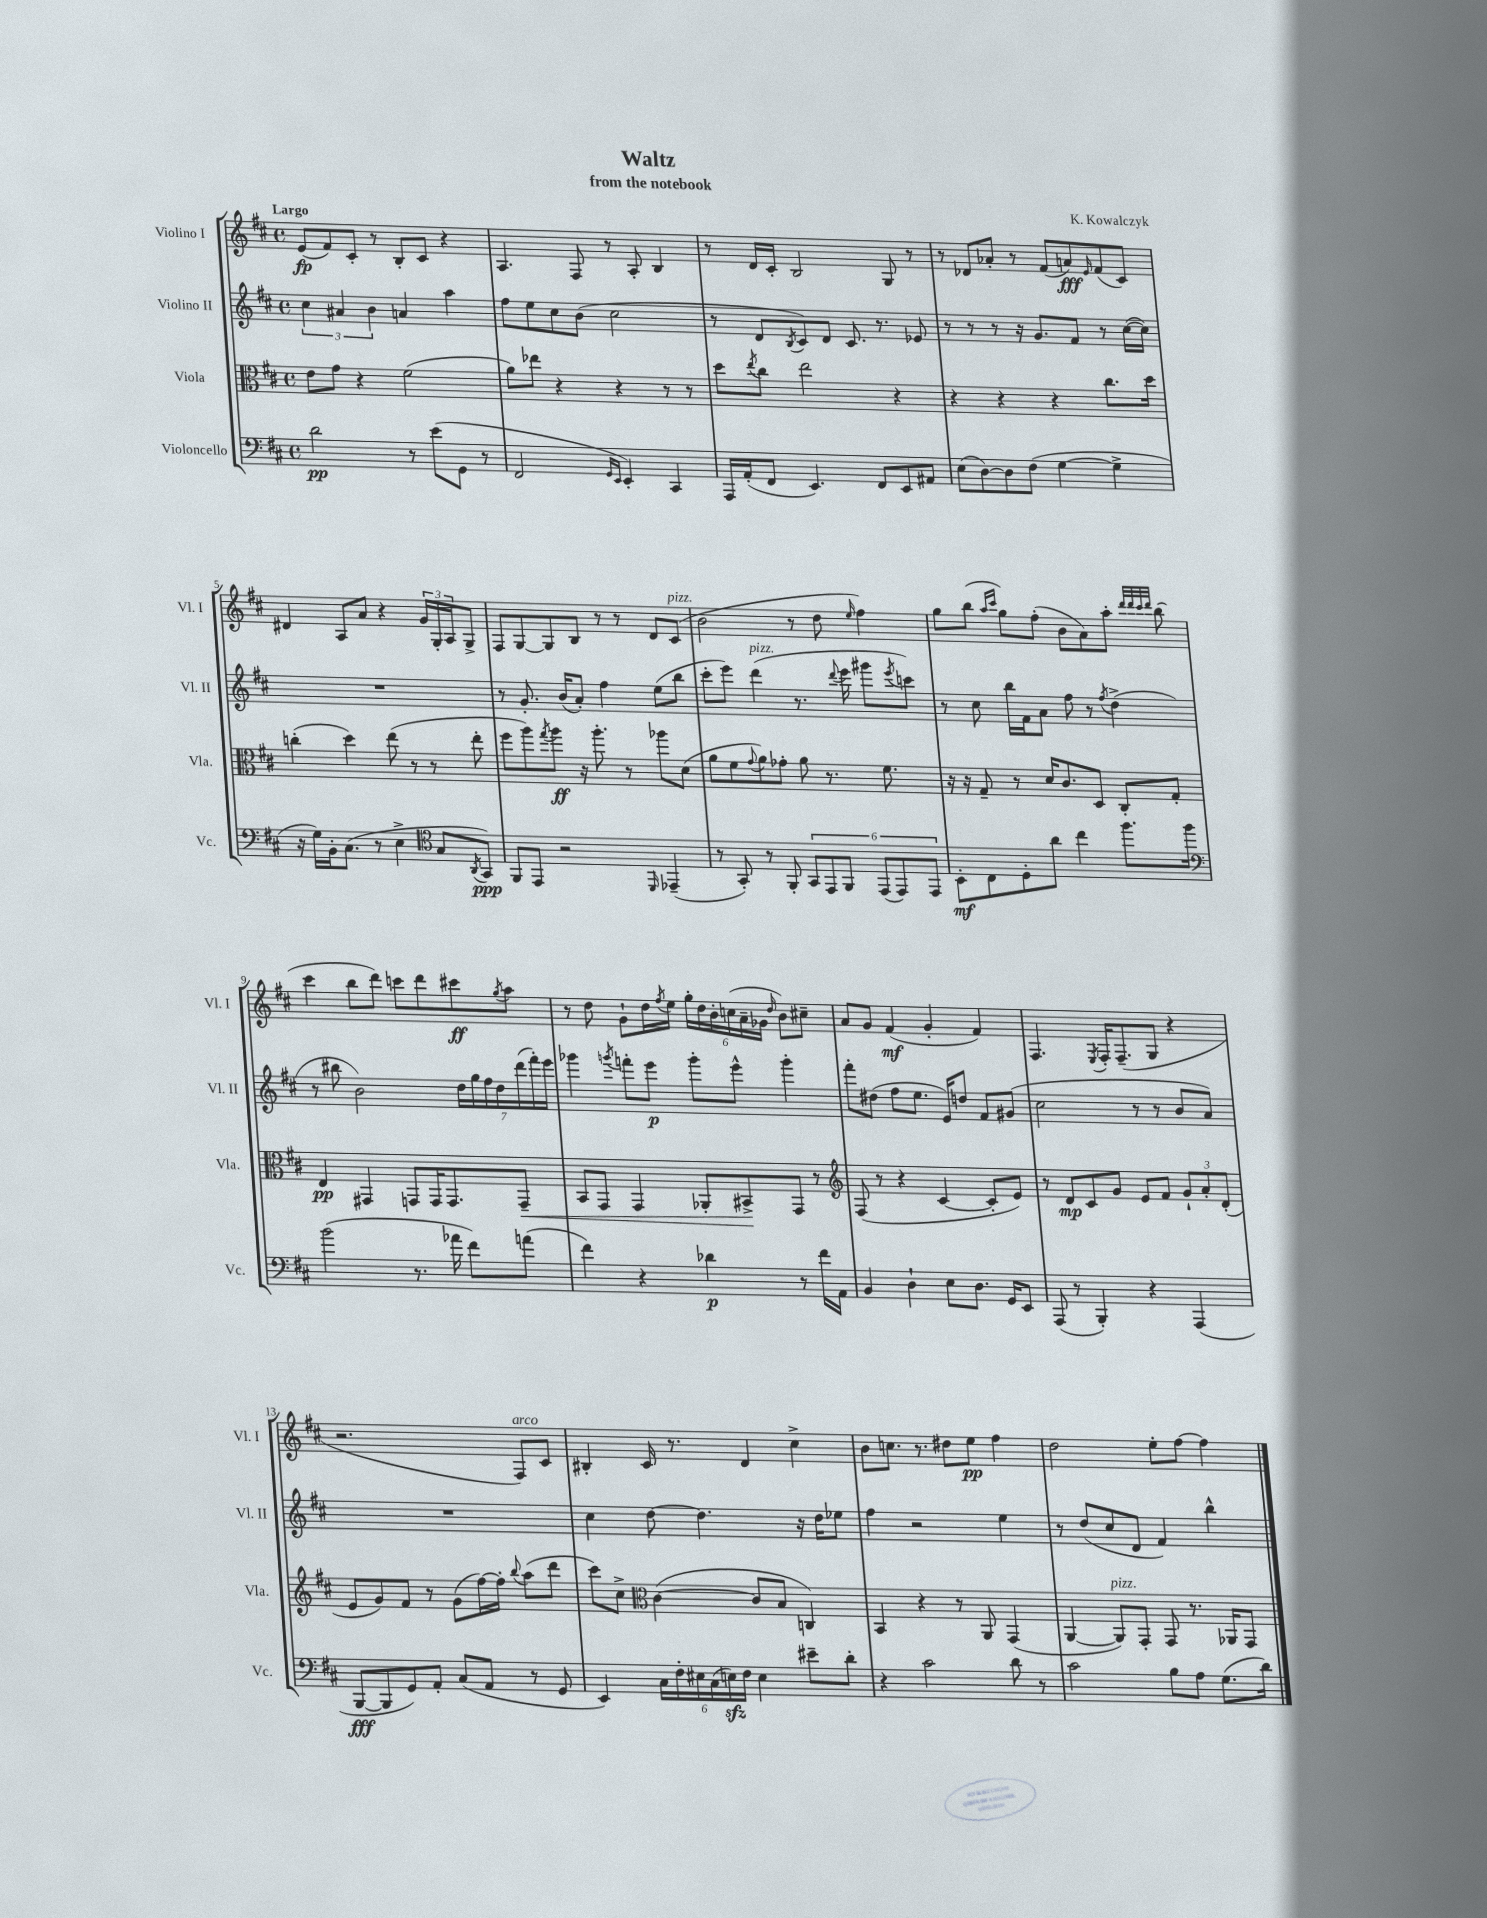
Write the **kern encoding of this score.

**kern	**dynam	**kern	**dynam	**kern	**dynam	**kern	**dynam
*part4	*part4	*part3	*part3	*part2	*part2	*part1	*part1
*staff4	*staff4	*staff3	*staff3	*staff2	*staff2	*staff1	*staff1
*I"Violoncello	*	*I"Viola	*	*I"Violino II	*	*I"Violino I	*
*I'Vc.	*	*I'Vla.	*	*I'Vl. II	*	*I'Vl. I	*
*clefF4	*	*clefC3	*	*clefG2	*	*clefG2	*
*k[f#c#]	*	*k[f#c#]	*	*k[f#c#]	*	*k[f#c#]	*
*M4/4	*	*M4/4	*	*M4/4	*	*M4/4	*
*met(c)	*	*met(c)	*	*met(c)	*	*met(c)	*
=1	=1	=1	=1	=1	=1	=1	=1
!	!	!	!	!	!	!LO:TX:a:B:t=Largo	!
2d\	pp	8e\L	.	6cc#\	.	(8e/L	fp
.	.	8g\J	.	.	.	8f#/)	.
.	.	.	.	6a#X/	.	.	.
.	.	4r	.	.	.	8c#'/J	.
.	.	.	.	6b\	.	.	.
.	.	.	.	.	.	8r	.
8r	.	(2f#\	.	4an/	.	8B'/L	.
(8e\L	.	.	.	.	.	8c#/J	.
8GG\J	.	.	.	4aa\	.	4r	.
8r	.	.	.	.	.	.	.
=2	=2	=2	=2	=2	=2	=2	=2
2FF#/	.	8a\L)	.	8ff#\L	.	4.A/	.
.	.	8ee-X\J	.	8ee\	.	.	.
.	.	4r	.	8cc#\	.	.	.
.	.	.	.	(8b\J	.	8F#/	.
16qqGG/LL	.	.	.	.	.	.	.
16qqEE/JJ	.	.	.	.	.	.	.
4EE'/)	.	4r	.	2cc#\	.	8r	.
.	.	.	.	.	.	8A'/	.
4CC#/	.	8r	.	.	.	4B/	.
.	.	8r	.	.	.	.	.
=3	=3	=3	=3	=3	=3	=3	=3
16AAA/LL	.	8dd\L	.	8r	.	8r	.
(16AA'/J	.	.	.	.	.	.	.
.	.	8qee/	.	.	.	.	.
8FF#/J	.	8cc#\J	.	8d/L	.	16d/LL	.
.	.	.	.	.	.	16c#'/JJ	.
.	.	.	.	8qB/	.	.	.
4.EE/)	.	2ee\	.	8c#/)	.	2B/	.
.	.	.	.	8d/J	.	.	.
.	.	.	.	8.c#/	.	.	.
8FF#/L	.	.	.	.	.	.	.
.	.	.	.	8.r	.	.	.
8EE/	.	4r	.	.	.	8G/	.
8AA#X/J	.	.	.	8e-X/	.	8r	.
=4	=4	=4	=4	=4	=4	=4	=4
(8E\L	.	4r	.	8r	.	8r	.
[8D\)	.	.	.	8r	.	8d-X/L	.
8D\]	.	4r	.	8r	.	8a-X'/J	.
(8F#\J	.	.	.	16r	.	8r	.
.	.	.	.	8.g/L	.	.	.
[4G\	.	4r	.	.	.	(8f#/L	.
.	.	.	.	8f#/J	.	8an/)	fff
.	.	.	.	.	.	16qqe/	.
4G^\]	.	8.cc#\L	.	8r	.	(8f#/	.
.	.	.	.	([16cc#\LL	.	8c#/J)	.
.	.	16dd\Jk	.	16cc#\JJ])	.	.	.
!!LO:LB:g=z
=5	=5	=5	=5	=5	=5	=5	=5
16r	.	(4ccn'\	.	1r	.	4d#X/	.
16G\LL)	.	.	.	.	.	.	.
16BB'\J	.	.	.	.	.	.	.
(8.C#\J	.	.	.	.	.	.	.
.	.	4dd\)	.	.	.	8A/L	.
8r	.	.	.	.	.	8a/J	.
4E^\	.	(8ee\	.	.	.	4r	.
.	.	8r	.	.	.	.	.
*clefC4	*	*	*	*	*	*	*
8G/L	.	8r	.	.	.	24g/LL	.
.	.	.	.	.	.	24G'/	.
.	.	.	.	.	.	24A/J	.
8qAA/	.	.	.	.	.	.	.
8GG/J)	ppp	8ee'\	.	.	.	8G^/J	.
=6	=6	=6	=6	=6	=6	=6	=6
8FF#/L	.	8ff#\L	.	8r	.	8F#/L	.
8EE/J	.	8aa\)	.	8.g'/	.	[8G/	.
.	.	8qgg/	.	.	.	.	.
2r	.	8aa\J	ff	.	.	8G/]	.
.	.	.	.	(16b/KL	.	.	.
.	.	16r	.	8a'/J)	.	8B/J	.
.	.	8.aa'\	.	.	.	.	.
.	.	.	.	4ff#\	.	8r	.
.	.	8r	.	.	.	8r	.
16qqDD/	.	.	.	.	.	.	.
(4EE-X~/	.	8aa-X\L	.	(8ee\L	.	8d/L	.
!	!	!	!	!	!	!LO:TX:a:i:t=pizz.	!
.	.	(8d\J	.	8bb\J	.	(8c#/J	.
=7	=7	=7	=7	=7	=7	=7	=7
8r	.	8a\L	.	8ccc#'\L	.	2b\	.
8GG'/)	.	8f#\	.	8eee\J)	.	.	.
.	.	8qqg/	.	.	.	.	.
!	!	!	!	!LO:TX:a:i:t=pizz.	!	!	!
8r	.	8a\)	.	(4ddd\	.	.	.
8FF#'/	.	8g-X'\J	.	.	.	.	.
12GG/L	.	8a\	.	8.r	.	8r	.
12EE/	.	.	.	.	.	.	.
.	.	8.r	.	.	.	8dd\	.
12FF#/J	.	.	.	.	.	.	.
.	.	.	.	8qqddd/	.	.	.
.	.	.	.	16eee\	.	.	.
.	.	.	.	.	.	16qqee/	.
(12EE/L	.	.	.	8ggg#X\L	.	4ff#\)	.
.	.	8.f#\	.	.	.	.	.
12EE/)	.	.	.	.	.	.	.
.	.	.	.	8qeee/	.	.	.
.	.	.	.	8cccn\J)	.	.	.
12EE/J	.	.	.	.	.	.	.
=8	=8	=8	=8	=8	=8	=8	=8
8BB'\L	mf	16r	.	8r	.	8gg\L	.
.	.	16r	.	.	.	.	.
8C#\	.	8G~/	.	8cc#\	.	(8bb\J	.
.	.	.	.	.	.	16qqaa/LL	.
.	.	.	.	.	.	16qqccc#/JJ	.
8D'\	.	8r	.	16bb\LL	.	8gg\L)	.
.	.	.	.	16f#\J	.	.	.
8a\J	.	16d/KL	.	8a\J	.	(8ff#'\J	.
.	.	8.c#/	.	.	.	.	.
4cc#\	.	.	.	8ff#\	.	8b\L	.
.	.	8D/J	.	8r	.	8a\)	.
.	.	.	.	8qff#/	.	.	.
8.ff#\L	.	8C#'/L	.	(4dd^\	.	8aa'\J	.
.	.	.	.	.	.	32qqddd/LLL	.
.	.	.	.	.	.	32qqddd/	.
.	.	.	.	.	.	32qqccc#/	.
.	.	.	.	.	.	32qqddd/JJJ	.
.	.	8G'/J	.	.	.	(8bb\	.
16ff#\Jk	.	.	.	.	.	.	.
!!LO:LB:g=z
=9	=9	=9	=9	=9	=9	=9	=9
*clefF4	*	*	*	*	*	*	*
(2b\	.	4E/	pp	8r	.	4ccc#\	.
.	.	.	.	8bb#X\	.	.	.
.	.	4GG#X/	.	2b\)	.	8bb\L	.
.	.	.	.	.	.	8ddd\J)	.
8.r	.	8GGn/L	.	.	.	8cccn\L	.
.	.	16GG/K	.	.	.	8ddd\	.
16a-X\	.	8.GG/	.	.	.	.	.
8f#\L)	.	.	.	28dd\LL	.	8ccc#X\	ff
.	.	.	.	28gg\	.	.	.
.	.	.	.	28ff#\	.	.	.
.	.	.	.	28dd\	.	.	.
.	.	.	.	.	.	8qgg/	.
!	!	!	!LO:HP:b	!	!	!	!
(8an\J	.	8GG~/J	<	.	.	8aa\J	.
.	.	.	.	(28ddd\	.	.	.
.	.	.	.	28fff#'\)	.	.	.
.	.	.	.	28eee\JJ	.	.	.
=10	=10	=10	=10	=10	=10	=10	=10
4f#\)	.	8BB/L	.	4ggg-X\	.	8r	.
.	.	8GG/J	.	.	.	8dd\	.
.	.	.	.	8qgggn/	.	.	.
4r	.	4GG/	.	8fffn'\L	.	8g`\L	.
.	.	.	.	8eee\J	p	16dd\L	.
.	.	.	.	.	.	8qff#/	.
.	.	.	.	.	.	16ee\JJ	.
4d-X\	p	8AA-X'/L	.	8ggg'\L	.	24gg'\LL	.
.	.	.	.	.	.	24dd\	.
.	.	.	.	.	.	24b'\	.
.	.	8BB#X^/	.	8eee^^\J	.	(24ccn\	.
.	.	.	.	.	.	24a~\	.
.	.	.	.	.	.	24g-X\JJ	.
.	.	.	.	.	.	16qqdd/	.
8r	.	8GG/J	[	4ggg'\	.	8b\L)	.
16f#\LL	.	8r	.	.	.	8cc#X~\J	.
16AA\JJ	.	.	.	.	.	.	.
=11	=11	=11	=11	=11	=11	=11	=11
*	*	*clefG2	*	*	*	*	*
4BB/	.	(8F#/	.	8fff#'\L	.	8a/L	.
.	.	8r	.	(8dd#X\J	.	8g/J	.
4D`\	.	4r	.	8ff#\L	.	(4f#/	mf
.	.	.	.	8.ee\J	.	.	.
8E\L	.	[4c#/	.	.	.	4g'/	.
.	.	.	.	16e/KL)	.	.	.
8.D\J	.	.	.	8ddn/J	.	.	.
.	.	8c#'/L]	.	8f#/L	.	4f#/)	.
16GG/KL	.	.	.	.	.	.	.
8EE/J	.	8e/J)	.	(8g#X/J	.	.	.
=12	=12	=12	=12	=12	=12	=12	=12
(8AAA/	.	8r	.	2cc#\	.	4.F#/	.
8r	.	8d/L	mp	.	.	.	.
4BBB'/)	.	8c#/	.	.	.	.	.
.	.	.	.	.	.	8qE/	.
.	.	8g/J	.	.	.	16F#'/KL	.
.	.	.	.	.	.	(8.F#~/	.
4r	.	8e/L	.	8r	.	.	.
.	.	8f#/J	.	8r	.	8G/J	.
(4AAA/	.	12g`/L	.	8b/L	.	4r	.
.	.	12a'/	.	.	.	.	.
.	.	.	.	8a/J)	.	.	.
.	.	(12d'/J	.	.	.	.	.
!!LO:LB:g=z
=13	=13	=13	=13	=13	=13	=13	=13
[8BBB/L	fff	8e/L	.	1r	.	2.r	.
8BBB/]	.	8g/)	.	.	.	.	.
8GG/)	.	8f#/J	.	.	.	.	.
8AA'/J	.	8r	.	.	.	.	.
(8C#/L	.	(8g\L	.	.	.	.	.
8AA/J	.	[16ff#\L)	.	.	.	.	.
.	.	16ff#'\JJ]	.	.	.	.	.
.	.	8qqbb/	.	.	.	.	.
!	!	!	!	!	!	!LO:TX:a:i:t=arco	!
8r	.	(8aa\L	.	.	.	8F#/L)	.
8GG/	.	8ddd\J	.	.	.	8c#/J	.
=14	=14	=14	=14	=14	=14	=14	=14
4EE/)	.	8ccc#\L)	.	4cc#\	.	4B#X'/	.
.	.	8cc#^\J	.	.	.	.	.
*	*	*clefC3	*	*	*	*	*
24C#\LL	.	([4c#\	.	[8dd\	.	16c#/	.
24F#'\	.	.	.	.	.	.	.
.	.	.	.	.	.	8.r	.
24E#X\	.	.	.	.	.	.	.
(24C#\	.	.	.	4.dd\]	.	.	.
24Enzz\)	.	.	.	.	.	.	.
24F#\JJ	.	.	.	.	.	.	.
4E\	.	8c#/L]	.	.	.	4d/	.
.	.	8B/J	.	.	.	.	.
8e#X~\L	.	4Cn/)	.	16r	.	4cc#^\	.
.	.	.	.	16dd\KL	.	.	.
8d'\J	.	.	.	8ee-X\J	.	.	.
=15	=15	=15	=15	=15	=15	=15	=15
4r	.	4BB/	.	4ff#\	.	8b\L	.
.	.	.	.	.	.	8.ccn\J	.
2c#\	.	4r	.	2r	.	.	.
.	.	.	.	.	.	8.r	.
.	.	8r	.	.	.	8dd#X\L	.
.	.	8AA/	.	.	.	8ee\J	pp
8d\	.	(4GG/	.	4ee\	.	4ff#\	.
8r	.	.	.	.	.	.	.
=16	=16	=16	=16	=16	=16	=16	=16
2c#\	.	[4AA/	.	8r	.	2dd\	.
.	.	.	.	(8dd/L	.	.	.
!	!	!LO:TX:a:i:t=pizz.	!	!	!	!	!
.	.	8AA/L])	.	8cc#/	.	.	.
.	.	8GG'/J	.	8d/J	.	.	.
8B\L	.	8GG/	.	4f#/)	.	8ee'\L	.
8A\J	.	8.r	.	.	.	[8ff#\J	.
(8.G\L	.	.	.	4bb^^\	.	4ff#\]	.
.	.	16AA-X/KL	.	.	.	.	.
.	.	8GG/J	.	.	.	.	.
16d\Jk)	.	.	.	.	.	.	.
==	==	==	==	==	==	==	==
*-	*-	*-	*-	*-	*-	*-	*-
